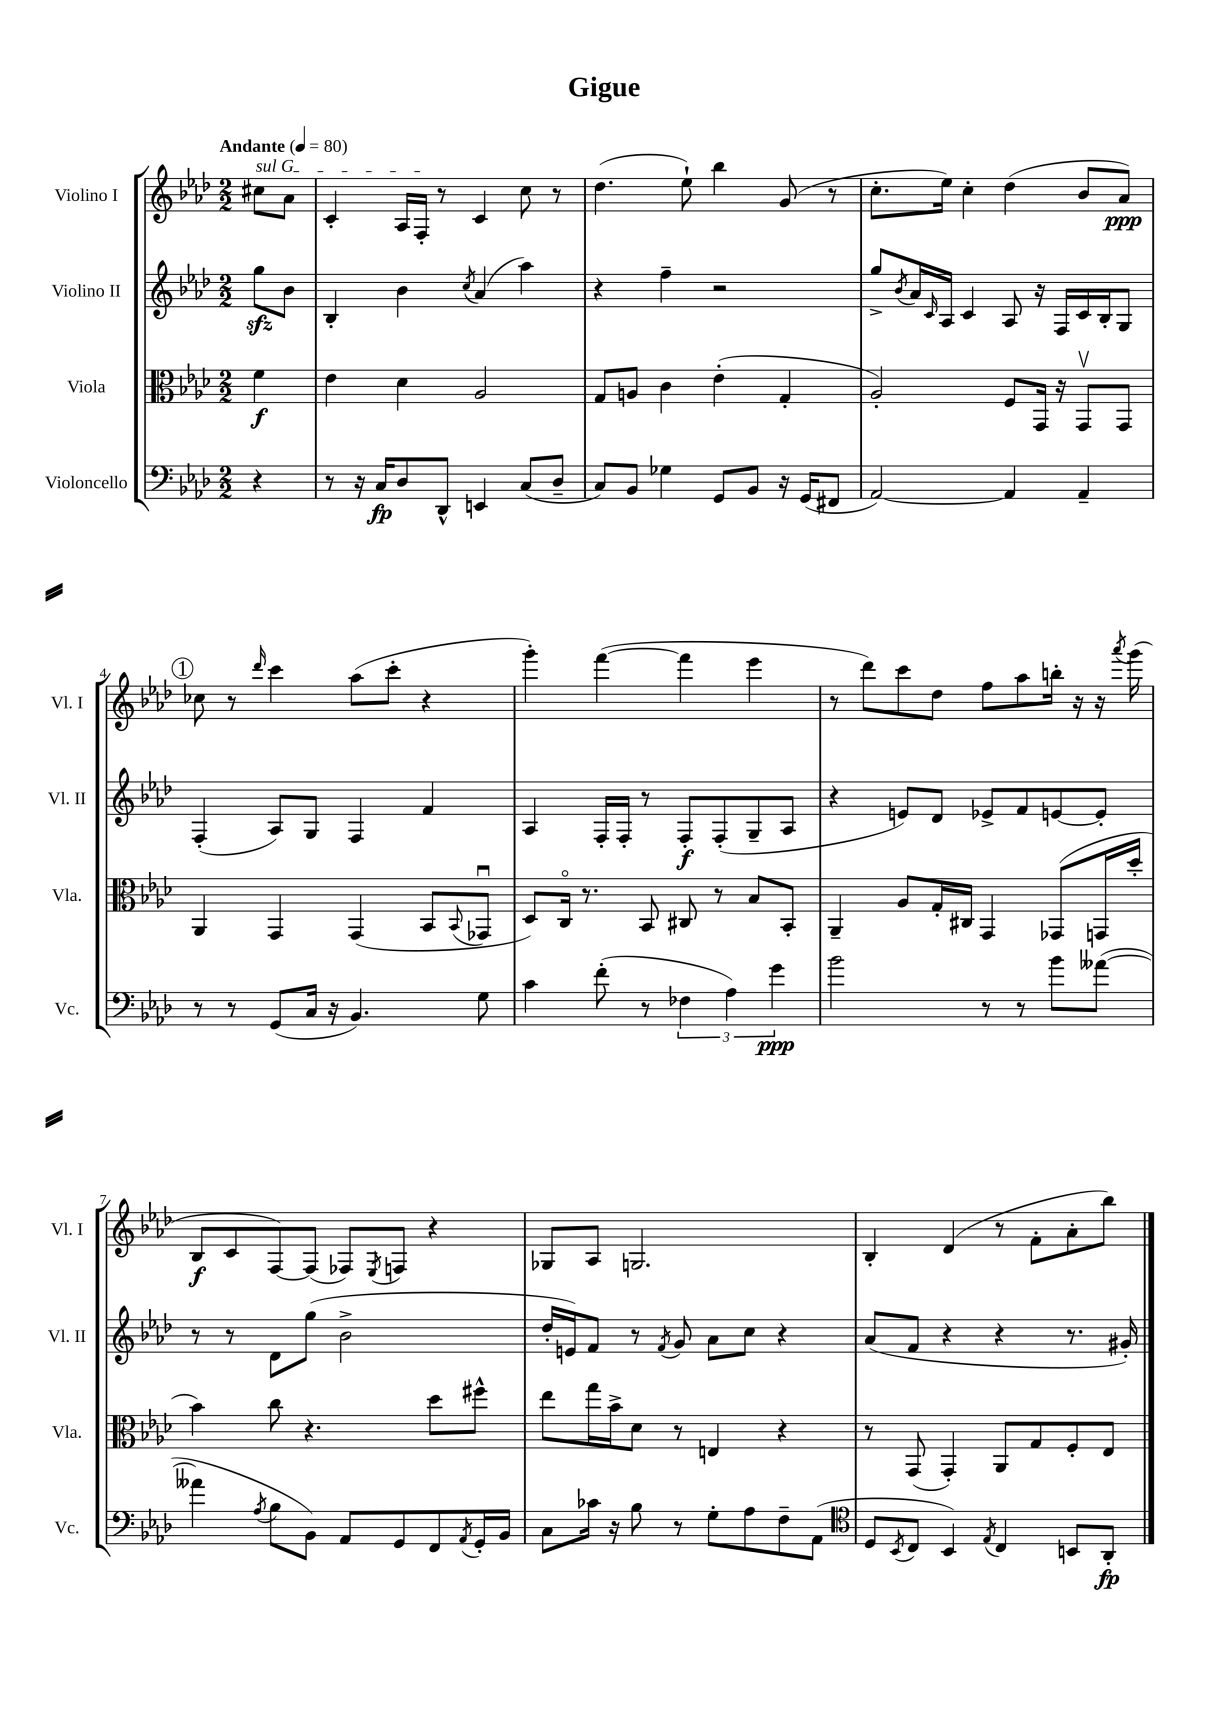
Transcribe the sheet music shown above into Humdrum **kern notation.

**kern	**dynam	**kern	**dynam	**kern	**dynam	**kern	**dynam
*part4	*part4	*part3	*part3	*part2	*part2	*part1	*part1
*staff4	*staff4	*staff3	*staff3	*staff2	*staff2	*staff1	*staff1
*I"Violoncello	*	*I"Viola	*	*I"Violino II	*	*I"Violino I	*
*I'Vc.	*	*I'Vla.	*	*I'Vl. II	*	*I'Vl. I	*
*clefF4	*	*clefC3	*	*clefG2	*	*clefG2	*
*k[b-e-a-d-]	*	*k[b-e-a-d-]	*	*k[b-e-a-d-]	*	*k[b-e-a-d-]	*
*M2/2	*	*M2/2	*	*M2/2	*	*M2/2	*
*MM80	*	*MM80	*	*MM80	*	*MM80	*
=	=	=	=	=	=	=	=
!	!	!	!	!	!	!LO:TX:a:B:t=Andante	!
!	!	!	!	!	!	!LO:TX:a:i:t=sul G	!
4r	.	4f\	f	8ggzz\L	.	8cc#X\L	.
.	.	.	.	8b-\J	.	8a-\J	.
=1	=1	=1	=1	=1	=1	=1	=1
8r	.	4e-\	.	4B-'/	.	4c'/	.
16r	.	.	.	.	.	.	.
16C/KL	fp	.	.	.	.	.	.
8D-/	.	4d-\	.	4b-\	.	16A-/LL	.
.	.	.	.	.	.	16F'/JJ	.
8DD-^^/J	.	.	.	.	.	8r	.
.	.	.	.	8qcc/	.	.	.
4EEn/	.	2A-/	.	(4a-/	.	4c/	.
(8C/L	.	.	.	4aa-\)	.	8cc\	.
8D-~/J	.	.	.	.	.	8r	.
=2	=2	=2	=2	=2	=2	=2	=2
8C/L)	.	8G/L	.	4r	.	(4.dd-\	.
8BB-/J	.	8An/J	.	.	.	.	.
4G-X\	.	4c\	.	4ff~\	.	.	.
.	.	.	.	.	.	8ee-`\)	.
8GG/L	.	(4e-'\	.	2r	.	4bb-\	.
8BB-/J	.	.	.	.	.	.	.
16r	.	4G'/	.	.	.	(8g/	.
(16GG/KL	.	.	.	.	.	.	.
8FF#X/J	.	.	.	.	.	8r	.
=3	=3	=3	=3	=3	=3	=3	=3
[2AA-/)	.	2A-'/)	.	8gg^/L	.	8.cc'\L	.
.	.	.	.	8qb-/	.	.	.
.	.	.	.	16a-/L	.	.	.
.	.	.	.	16qqc/	.	.	.
.	.	.	.	16A-/JJ	.	16ee-\Jk)	.
.	.	.	.	4c/	.	4cc'\	.
4AA-/]	.	8F/L	.	8A-/	.	(4dd-\	.
.	.	16GG/Jk	.	16r	.	.	.
.	.	16r	.	16F/LL	.	.	.
4AA-~/	.	8GGv/L	.	16c/	.	8b-/L	.
.	.	.	.	16B-'/J	.	.	.
.	.	8GG/J	.	8G/J	.	8a-/J)	ppp
!!LO:LB:g=z
!!LO:REH:place=s1:t=1
=4	=4	=4	=4	=4	=4	=4	=4
8r	.	4AA-/	.	(4F'/	.	8cc-X\	.
8r	.	.	.	.	.	8r	.
.	.	.	.	.	.	16qqddd-/	.
(8GG/L	.	4GG/	.	8A-/L)	.	4ccc\	.
16C/Jk	.	.	.	8G/J	.	.	.
16r	.	.	.	.	.	.	.
4.BB-/)	.	(4GG/	.	4F/	.	(8aa-\L	.
.	.	.	.	.	.	8ccc'\J	.
.	.	8BB-/L	.	4f/	.	4r	.
.	.	8qqBB-/	.	.	.	.	.
8G\	.	8GG-Xu/J	.	.	.	.	.
=5	=5	=5	=5	=5	=5	=5	=5
4c\	.	8D-/L)	.	4A-/	.	4ggg'\)	.
.	.	16C/Jk	.	.	.	.	.
.	.	8.r	.	.	.	.	.
(8f'\	.	.	.	16F'/LL	.	([4fff\	.
.	.	.	.	16F'/JJ	.	.	.
8r	.	8BB-/	.	8r	.	.	.
6F-X\	.	8C#X/	.	8F'/L	f	4fff\]	.
.	.	8r	.	(8F'/	.	.	.
6A-\)	.	.	.	.	.	.	.
.	.	8B-/L	.	8G~/	.	4eee-\	.
6g\	ppp	.	.	.	.	.	.
.	.	8BB-'/J	.	8A-/J	.	.	.
=6	=6	=6	=6	=6	=6	=6	=6
2b-\	.	4AA-~/	.	4r	.	8r	.
.	.	.	.	.	.	8ddd-\L)	.
.	.	8A-/L	.	8en/L)	.	8ccc\	.
.	.	16G'/L	.	8d-/J	.	8dd-\J	.
.	.	16C#X/JJ	.	.	.	.	.
8r	.	4GG/	.	8e-X^/L	.	8ff\L	.
8r	.	.	.	8f/	.	8aa-\	.
8b-\L	.	(8GG-X/L	.	[8en/	.	16bbn'\Jk	.
.	.	.	.	.	.	16r	.
([8a--X\J	.	16GGn/L	.	8e'/J]	.	16r	.
.	.	.	.	.	.	8qaaa-/	.
.	.	16dd-'/JJ	.	.	.	(16ggg\	.
!!LO:LB:g=z
=7	=7	=7	=7	=7	=7	=7	=7
4a--X\]	.	4b-\)	.	8r	.	8B-/L	f
.	.	.	.	8r	.	8c/	.
8qA-/	.	.	.	.	.	.	.
8B-\L	.	8cc\	.	8d-\L	.	[8F/)	.
8BB-\J)	.	4.r	.	(8gg\J	.	(8F/J]	.
8AA-/L	.	.	.	2b-^\	.	8F-X/L)	.
.	.	.	.	.	.	8qE-/	.
8GG/	.	.	.	.	.	8Fn/J	.
8FF/	.	8dd-\L	.	.	.	4r	.
8qAA-/	.	.	.	.	.	.	.
16GG'/L	.	8ff#X^^\J	.	.	.	.	.
16BB-/JJ	.	.	.	.	.	.	.
=8	=8	=8	=8	=8	=8	=8	=8
8C\L	.	8ee-\L	.	16dd-'/LL	.	8G-X/L	.
.	.	.	.	16en/J)	.	.	.
16c-X\Jk	.	16gg\L	.	8f/J	.	8A-/J	.
16r	.	16b-^\J	.	.	.	.	.
8B-\	.	8d-\J	.	8r	.	2.Gn/	.
.	.	.	.	8qf/	.	.	.
8r	.	8r	.	8g/	.	.	.
8G'\L	.	4En/	.	8a-\L	.	.	.
8A-\	.	.	.	8cc\J	.	.	.
8F~\	.	4r	.	4r	.	.	.
(8AA-\J	.	.	.	.	.	.	.
=9	=9	=9	=9	=9	=9	=9	=9
*clefC4	*	*	*	*	*	*	*
8D-/L	.	8r	.	(8a-/L	.	4B-'/	.
8qBB-/	.	.	.	.	.	.	.
8C/J	.	(8GG/	.	8f/J	.	.	.
4BB-/)	.	4GG'/)	.	4r	.	(4d-/	.
8qE-/	.	.	.	.	.	.	.
4C/	.	8AA-/L	.	4r	.	8r	.
.	.	8G/	.	.	.	8f'\L	.
8BBn/L	.	8F'/	.	8.r	.	8a-'\	.
8AA-'/J	fp	8E-/J	.	.	.	8bb-\J)	.
.	.	.	.	16g#X'/)	.	.	.
==	==	==	==	==	==	==	==
*-	*-	*-	*-	*-	*-	*-	*-
